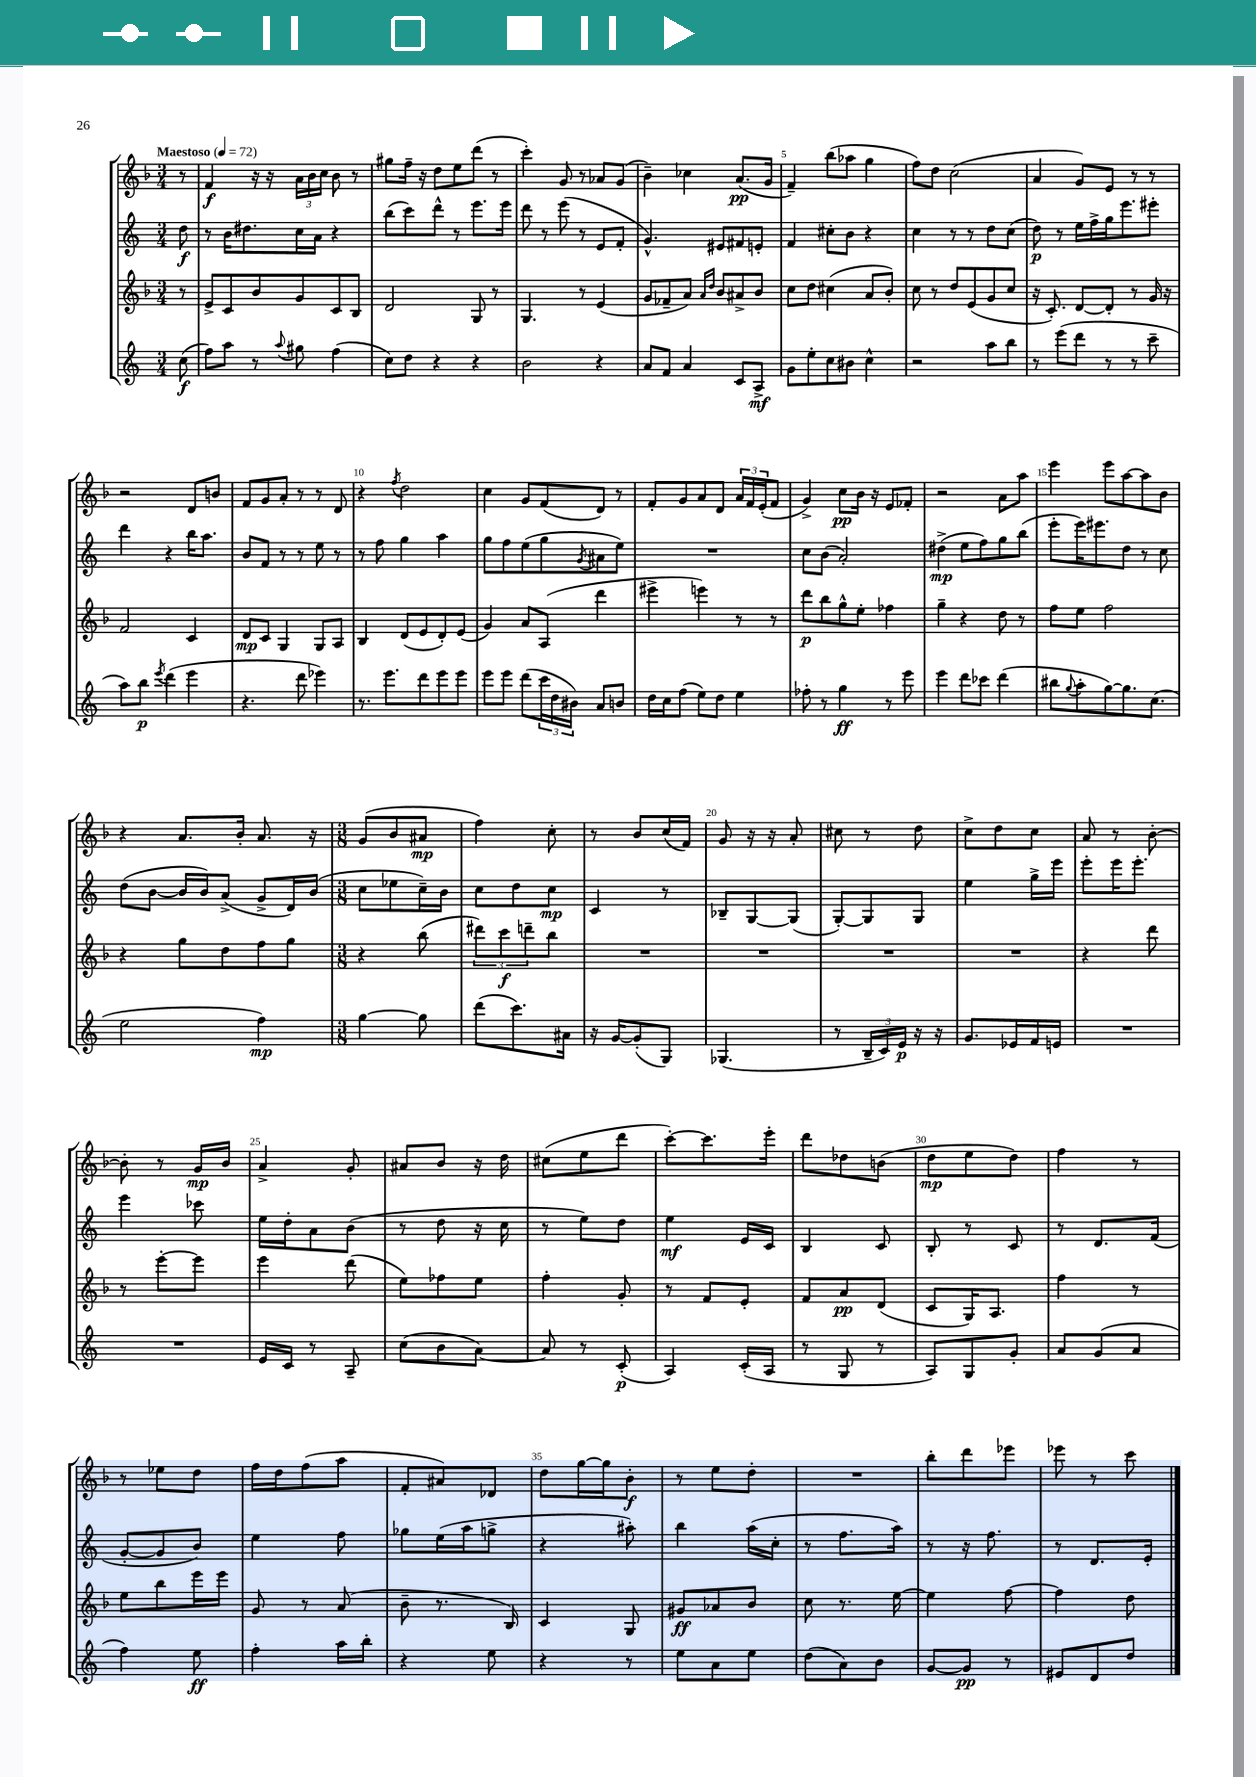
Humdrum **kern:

**kern	**dynam	**kern	**dynam	**kern	**dynam	**kern	**dynam
*part4	*part4	*part3	*part3	*part2	*part2	*part1	*part1
*staff4	*staff4	*staff3	*staff3	*staff2	*staff2	*staff1	*staff1
*clefG2	*	*clefG2	*	*clefG2	*	*clefG2	*
*k[]	*	*k[b-]	*	*k[]	*	*k[b-]	*
*M3/4	*	*M3/4	*	*M3/4	*	*M3/4	*
*MM72	*	*MM72	*	*MM72	*	*MM72	*
=	=	=	=	=	=	=	=
!	!	!	!	!	!	!LO:TX:a:B:t=Maestoso	!
(8cc\	f	8r	.	8dd\	f	8r	.
=1	=1	=1	=1	=1	=1	=1	=1
8ff\L)	.	8e^/L	.	8r	.	4f/	f
8aa\J	.	8c/	.	16b\KL	.	.	.
.	.	.	.	8.dd#X\	.	.	.
8r	.	8b-/	.	.	.	16r	.
.	.	.	.	.	.	16r	.
8qqaa/	.	.	.	.	.	.	.
8gg#X\	.	8g/	.	16cc\L	.	24a\LL	.
.	.	.	.	.	.	24b-\	.
.	.	.	.	16a\JJ	.	.	.
.	.	.	.	.	.	24cc\JJ	.
(4ff\	.	8c/	.	4r	.	8b-\	.
.	.	8B-/J	.	.	.	8r	.
=2	=2	=2	=2	=2	=2	=2	=2
8cc\L)	.	2d/	.	(8bb\L	.	8gg#X\L	.
8dd\J	.	.	.	8ccc\)	.	16ff~\Jk	.
.	.	.	.	.	.	16r	.
4r	.	.	.	8ddd^^\J	.	8dd\L	.
.	.	.	.	8r	.	8ee\	.
4r	.	8G/	.	8.eee\L	.	(8ddd\J	.
.	.	8r	.	.	.	8r	.
.	.	.	.	16eee\Jk	.	.	.
=3	=3	=3	=3	=3	=3	=3	=3
2b\	.	4.G/	.	8ddd\	.	4ccc'\)	.
.	.	.	.	8r	.	.	.
.	.	.	.	(8eee\	.	8g/	.
.	.	8r	.	8r	.	8r	.
4r	.	(4e/	.	8e/L	.	8a-X/L	.
.	.	.	.	8f'/J	.	(8g/J	.
=4	=4	=4	=4	=4	=4	=4	=4
8a/L	.	8g/L	.	4.g^^/)	.	4b-~\)	.
8f/J	.	8f-X~/	.	.	.	.	.
4a/	.	8a/J)	.	.	.	4cc-X\	.
.	.	16qqa/LL	.	.	.	.	.
.	.	16qqdd/JJ	.	.	.	.	.
.	.	8b-/L	.	8e#X/L	.	.	.
8c/L	.	8a#X^/	.	8f#X/	.	(8.a/L	pp
8A^/J	mf	8b-/J	.	8en'/J	.	.	.
.	.	.	.	.	.	16g/Jk	.
=5	=5	=5	=5	=5	=5	=5	=5
8g\L	.	8cc\L	.	4f/	.	4f~/)	.
8ee'\	.	8dd\J	.	.	.	.	.
8cc\	.	(4cc#X\	.	8cc#X'\L	.	(8bb-\L	.
8b#X\J	.	.	.	8b\J	.	8aa-X\J	.
4cc^^\	.	8a/L	.	4r	.	4gg\	.
.	.	8b-'/J)	.	.	.	.	.
=6	=6	=6	=6	=6	=6	=6	=6
2r	.	8cc\	.	4cc\	.	8ff\L)	.
.	.	8r	.	.	.	8dd\J	.
.	.	8dd/L	.	8r	.	(2cc\	.
.	.	(8e/	.	8r	.	.	.
8aa\L	.	8g/	.	8dd\L	.	.	.
8bb\J	.	8cc/J	.	(8cc\J	.	.	.
=7	=7	=7	=7	=7	=7	=7	=7
8r	.	16r	.	8dd\)	p	4a/	.
.	.	8.c'/)	.	.	.	.	.
(8eee\L	.	.	.	8r	.	.	.
8ddd\J	.	[8d/L	.	16ee\LL	.	8g/L)	.
.	.	.	.	16ff^\	.	.	.
8r	.	8d'/J]	.	16gg\J	.	8e/J	.
.	.	.	.	8.eee\	.	.	.
8r	.	8r	.	.	.	8r	.
8ccc~\	.	16g/	.	8eee#X'\J	.	8r	.
.	.	16r	.	.	.	.	.
!!LO:LB:g=z
=8	=8	=8	=8	=8	=8	=8	=8
8aa\L)	.	2f/	.	4ddd\	.	2r	.
8bb\J	p	.	.	.	.	.	.
8qeee/	.	.	.	.	.	.	.
(4ddd\	.	.	.	4r	.	.	.
4eee\	.	4c/	.	16bb\KL	.	8d/L	.
.	.	.	.	8.aa\J	.	.	.
.	.	.	.	.	.	8bn/J	.
=9	=9	=9	=9	=9	=9	=9	=9
4.r	.	8d/L	mp	8b/L	.	8f/L	.
.	.	8c/J	.	8f/J	.	8g/	.
.	.	4G/	.	8r	.	8a'/J	.
8ddd\	.	.	.	8r	.	8r	.
4eee-X\)	.	8G/L	.	8ee\	.	8r	.
.	.	8A/J	.	8r	.	8d/	.
=10	=10	=10	=10	=10	=10	=10	=10
8.r	.	4B-/	.	8r	.	4r	.
.	.	.	.	8ff\	.	.	.
8.eee\L	.	.	.	.	.	.	.
.	.	.	.	.	.	8qff/	.
.	.	(8d/L	.	4gg\	.	2dd\	.
8ddd\	.	8e/	.	.	.	.	.
8eee\	.	8d'/)	.	4aa\	.	.	.
8eee\J	.	(8e/J	.	.	.	.	.
=11	=11	=11	=11	=11	=11	=11	=11
8eee\L	.	4g/)	.	8gg\L	.	4cc\	.
8eee\J	.	.	.	8ff\	.	.	.
(8ddd\L	.	8a/L	.	(8ee\	.	8g/L	.
24ccc\L	.	(8A/J	.	8gg\	.	(8f/	.
24dd\	.	.	.	.	.	.	.
24b#X\JJ)	.	.	.	.	.	.	.
.	.	.	.	8qg/	.	.	.
8a/L	.	4ddd\	.	8a#X\	.	8d/J)	.
8bn/J	.	.	.	8ee\J)	.	8r	.
=12	=12	=12	=12	=12	=12	=12	=12
16dd\LL	.	4eee#X^\	.	2.r	.	8f'/L	.
16cc\J	.	.	.	.	.	.	.
(8ff\J	.	.	.	.	.	8g/	.
8ee\L)	.	4eeen\)	.	.	.	8a/	.
8dd\J	.	.	.	.	.	8d/J	.
4ee\	.	8r	.	.	.	24a/LL	.
.	.	.	.	.	.	24f/	.
.	.	.	.	.	.	(24e'/J	.
.	.	8r	.	.	.	8f/J	.
=13	=13	=13	=13	=13	=13	=13	=13
8ff-X'\	.	8ddd\L	p	8cc\L	.	4g^/)	.
8r	.	8bb-\	.	(8b\J	.	.	.
4gg\	ff	8gg^^\	.	2a'/)	.	8cc\L	pp
.	.	8ee'\J	.	.	.	16b-\Jk	.
.	.	.	.	.	.	16r	.
8r	.	4ff-X\	.	.	.	8e/L	.
8eee\	.	.	.	.	.	8f-X'/J	.
=14	=14	=14	=14	=14	=14	=14	=14
4eee\	.	4gg~\	.	(4dd#X^\	mp	2r	.
8ddd\L	.	4r	.	8ee\L	.	.	.
8ccc-X\J	.	.	.	8ff\)	.	.	.
(4ddd\	.	8dd\	.	8gg\	.	8a\L	.
.	.	8r	.	(8bb\J	.	8aa\J	.
=15	=15	=15	=15	=15	=15	=15	=15
8bb#X\L	.	8ff\L	.	8eee'\L	.	4eee\	.
8qqgg/	.	.	.	.	.	.	.
8aa'\	.	8ee\J	.	16eee\K)	.	.	.
.	.	.	.	8.eee#X\	.	.	.
[8gg\)	.	2ff\	.	.	.	8eee\L	.
8.gg\]	.	.	.	8dd\J	.	[8aa\	.
.	.	.	.	8r	.	8aa\]	.
(8.cc\J	.	.	.	.	.	.	.
.	.	.	.	8cc\	.	8b-\J	.
!!LO:LB:g=z
=16	=16	=16	=16	=16	=16	=16	=16
2ee\	.	4r	.	(8dd\L	.	4r	.
.	.	.	.	[8b\J	.	.	.
.	.	8gg\L	.	16b/LL]	.	8.a/L	.
.	.	.	.	16b/J)	.	.	.
.	.	8dd\	.	(8a^/J	.	.	.
.	.	.	.	.	.	16b-'/Jk	.
4ff\)	mp	8ff\	.	8g^/L	.	8.a/	.
.	.	8gg\J	.	16d/L)	.	.	.
.	.	.	.	(16b/JJ	.	16r	.
=17	=17	=17	=17	=17	=17	=17	=17
*M3/8	*	*M3/8	*	*M3/8	*	*M3/8	*
[4gg\	.	4r	.	8cc\L	.	(8g/L	.
.	.	.	.	8ee-X\	.	8b-/	.
8gg\]	.	(8bb-\	.	16cc~\L)	.	8a#X/J	mp
.	.	.	.	16b\JJ	.	.	.
=18	=18	=18	=18	=18	=18	=18	=18
(8ddd\L	.	12ddd#X\L)	.	8cc\L	.	4ff\)	.
.	.	12ccc\	f	.	.	.	.
8.ccc\)	.	.	.	8dd\	.	.	.
.	.	12dddn~\	.	.	.	.	.
.	.	8bb-\J	.	8cc\J	mp	8cc'\	.
16a#X\Jk	.	.	.	.	.	.	.
=19	=19	=19	=19	=19	=19	=19	=19
16r	.	4.r	.	4c/	.	8r	.
[16g/KL	.	.	.	.	.	.	.
(8g'/]	.	.	.	.	.	8b-/L	.
8G/J)	.	.	.	8r	.	(16cc/L	.
.	.	.	.	.	.	16f/JJ)	.
=20	=20	=20	=20	=20	=20	=20	=20
(4.G-X/	.	4.r	.	8B-X~/L	.	8g/	.
.	.	.	.	[8G/	.	16r	.
.	.	.	.	.	.	16r	.
.	.	.	.	(8G/J]	.	8a'/	.
=21	=21	=21	=21	=21	=21	=21	=21
8r	.	4.r	.	[8G'/L)	.	8cc#X\	.
24B~/LL	.	.	.	8G/]	.	8r	.
24c/)	.	.	.	.	.	.	.
24e/JJ	p	.	.	.	.	.	.
16r	.	.	.	8G/J	.	8dd\	.
16r	.	.	.	.	.	.	.
=22	=22	=22	=22	=22	=22	=22	=22
8.g/L	.	4.r	.	4ee\	.	8cc^\L	.
.	.	.	.	.	.	8dd\	.
16e-X/L	.	.	.	.	.	.	.
16f/	.	.	.	16gg^\LL	.	8cc\J	.
16en/JJ	.	.	.	16eee\JJ	.	.	.
=23	=23	=23	=23	=23	=23	=23	=23
4.r	.	4r	.	8eee'\L	.	8a/	.
.	.	.	.	16eee\K	.	8r	.
.	.	.	.	8.eee'\J	.	.	.
.	.	8ddd\	.	.	.	[8b-'\	.
!!LO:LB:g=z
=24	=24	=24	=24	=24	=24	=24	=24
4.r	.	8r	.	4eee\	.	8b-'\]	.
.	.	[8eee'\L	.	.	.	8r	.
.	.	8eee\J]	.	8ccc-X\	.	16g/LL	mp
.	.	.	.	.	.	16b-/JJ	.
=25	=25	=25	=25	=25	=25	=25	=25
16e/LL	.	4eee\	.	16ee\LL	.	4a^/	.
16c/JJ	.	.	.	16dd'\J	.	.	.
8r	.	.	.	8a\	.	.	.
8A~/	.	(8ddd\	.	(8b\J	.	8g'/	.
=26	=26	=26	=26	=26	=26	=26	=26
(8cc\L	.	8ee\L)	.	8r	.	8a#X/L	.
8b\	.	8ff-X\	.	8dd\	.	8b-/J	.
[8a\J)	.	8ee\J	.	16r	.	16r	.
.	.	.	.	16cc\	.	16dd\	.
=27	=27	=27	=27	=27	=27	=27	=27
8a/]	.	4ff'\	.	8r	.	(8cc#X\L	.
8r	.	.	.	8ee\L)	.	8ee\	.
(8c'/	p	8g'/	.	8dd\J	.	8ddd\J	.
=28	=28	=28	=28	=28	=28	=28	=28
4A/)	.	8r	.	4ee\	mf	[8ccc'\L)	.
.	.	8f/L	.	.	.	8.ccc\]	.
(16c'/LL	.	8e'/J	.	16e/LL	.	.	.
16A/JJ	.	.	.	16c/JJ	.	16eee'\Jk	.
=29	=29	=29	=29	=29	=29	=29	=29
8r	.	8f/L	.	4B/	.	8ddd\L	.
8G/	.	8a/	pp	.	.	8dd-X\	.
8r	.	(8d/J	.	8c/	.	(8bn\J	.
=30	=30	=30	=30	=30	=30	=30	=30
8A/L)	.	8c/L	.	8B'/	.	8dd\L	mp
8G/	.	16G/K)	.	8r	.	8ee\	.
.	.	8.A/J	.	.	.	.	.
8g'/J	.	.	.	8c/	.	8dd\J)	.
=31	=31	=31	=31	=31	=31	=31	=31
8a/L	.	4ff\	.	8r	.	4ff\	.
(8g/	.	.	.	8.d/L	.	.	.
8a/J	.	8r	.	.	.	8r	.
.	.	.	.	(16f/Jk	.	.	.
!!LO:LB:g=z
=32	=32	=32	=32	=32	=32	=32	=32
4ff\)	.	8ee\L	.	[8g'/L	.	8r	.
.	.	8bb-\	.	8g/]	.	8ee-X\L	.
8ee\	ff	16eee\L	.	8b/J)	.	8dd\J	.
.	.	16eee\JJ	.	.	.	.	.
=33	=33	=33	=33	=33	=33	=33	=33
4ff'\	.	8g/	.	4ee\	.	16ff\LL	.
.	.	.	.	.	.	16dd\J	.
.	.	8r	.	.	.	(8ff\	.
16aa\LL	.	(8a/	.	8ff\	.	8aa\J	.
16bb'\JJ	.	.	.	.	.	.	.
=34	=34	=34	=34	=34	=34	=34	=34
4r	.	8b-~\	.	8gg-X\L	.	8f'/L	.
.	.	8.r	.	(16ee\L	.	8a#X/)	.
.	.	.	.	16aa\J	.	.	.
8ee\	.	.	.	8ggn^\J	.	8d-X/J	.
.	.	16B-/)	.	.	.	.	.
=35	=35	=35	=35	=35	=35	=35	=35
4r	.	4c/	.	4r	.	8dd\L	.
.	.	.	.	.	.	[16gg\L	.
.	.	.	.	.	.	16gg\J]	.
8r	.	8G/	.	8aa#X'\)	.	8b-'\J	f
=36	=36	=36	=36	=36	=36	=36	=36
8ee\L	.	8g#X/L	ff	4bb\	.	8r	.
8a\	.	8a-X/	.	.	.	8ee\L	.
8ee\J	.	8b-/J	.	(16aa\LL	.	8dd'\J	.
.	.	.	.	16cc'\JJ	.	.	.
=37	=37	=37	=37	=37	=37	=37	=37
(8dd\L	.	8cc\	.	8r	.	4.r	.
8a\)	.	8.r	.	8.ff\L	.	.	.
8b\J	.	.	.	.	.	.	.
.	.	[16ee\	.	16aa\Jk)	.	.	.
=38	=38	=38	=38	=38	=38	=38	=38
[8g/L	.	4ee\]	.	8r	.	8bb-'\L	.
8g/J]	pp	.	.	16r	.	8ddd\	.
.	.	.	.	8.ff\	.	.	.
8r	.	[8ff\	.	.	.	8eee-X\J	.
=39	=39	=39	=39	=39	=39	=39	=39
8e#X/L	.	4ff\]	.	8r	.	8eee-X\	.
8d/	.	.	.	8.d/L	.	8r	.
8dd/J	.	8dd\	.	.	.	8ccc\	.
.	.	.	.	16e'/Jk	.	.	.
==	==	==	==	==	==	==	==
*-	*-	*-	*-	*-	*-	*-	*-
